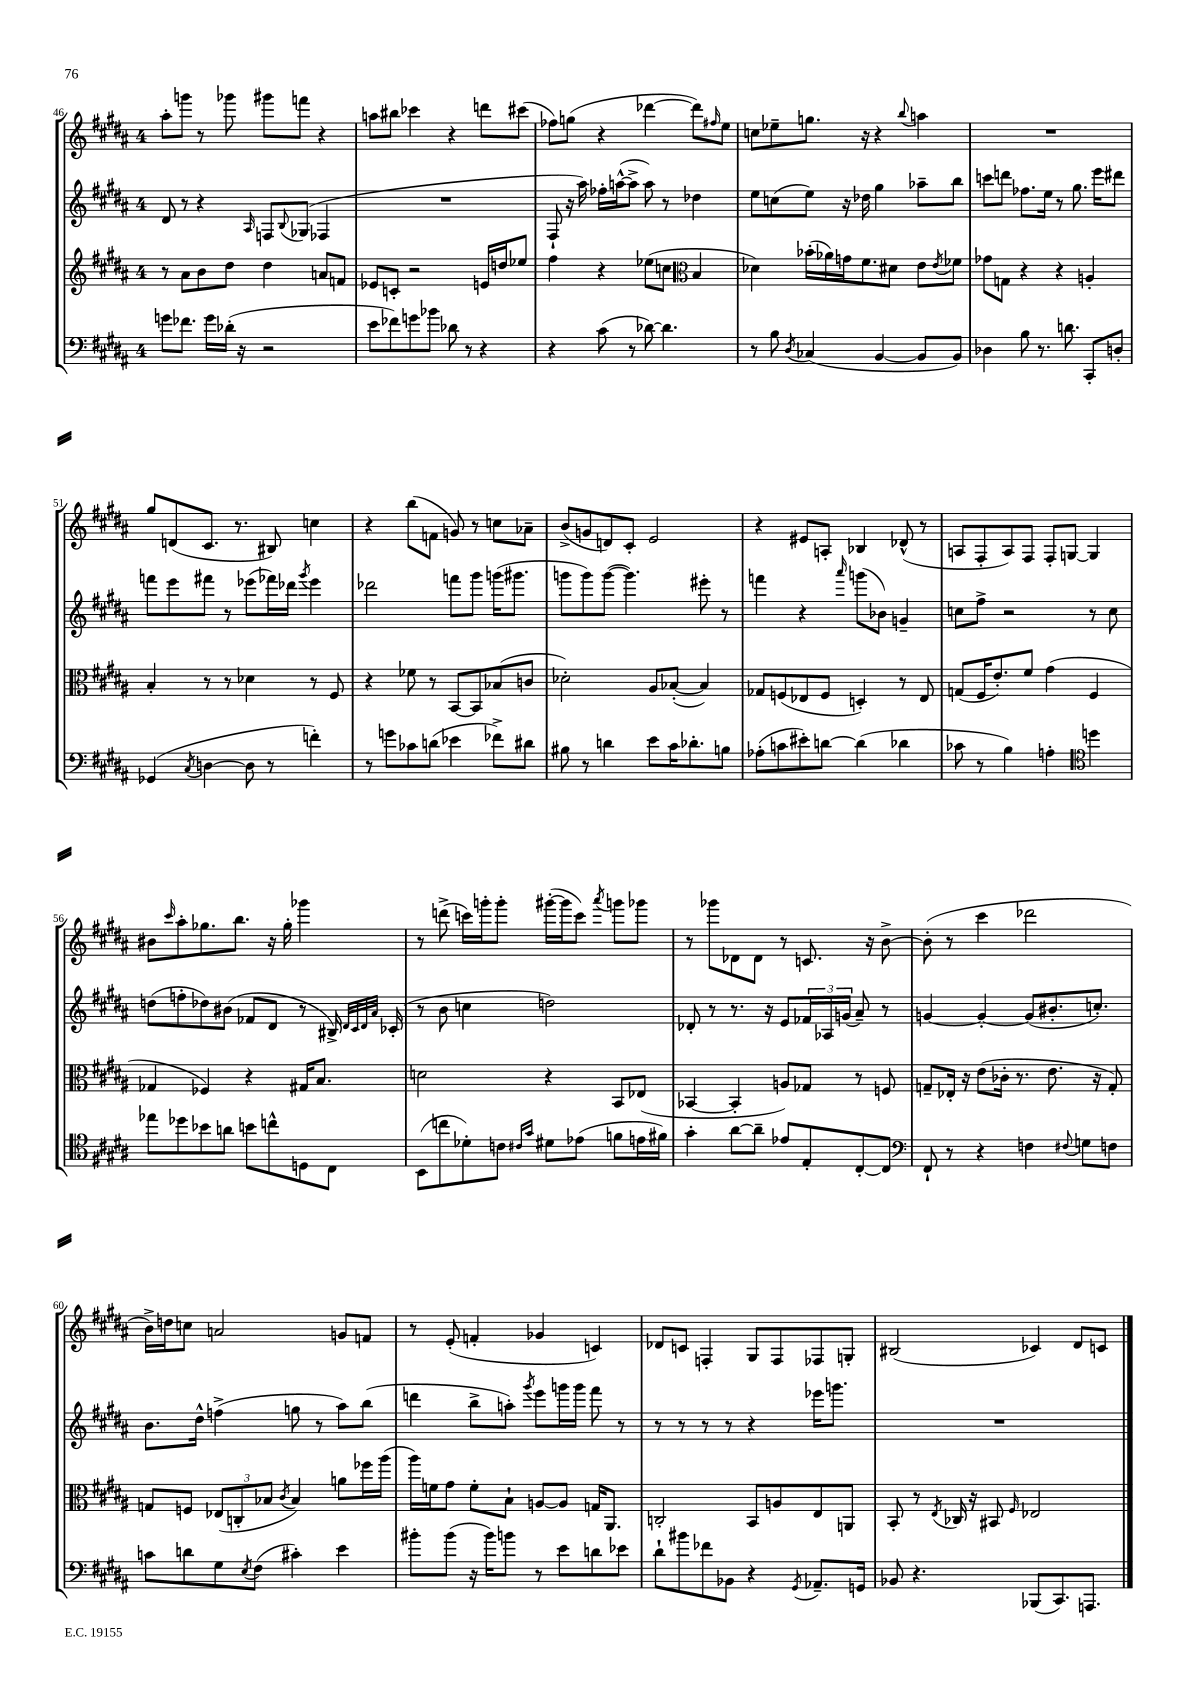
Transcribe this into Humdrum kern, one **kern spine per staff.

**kern	**kern	**kern	**kern
*part4	*part3	*part2	*part1
*staff4	*staff3	*staff2	*staff1
*clefF4	*clefG2	*clefG2	*clefG2
*k[f#c#g#d#a#]	*k[f#c#g#d#a#]	*k[f#c#g#d#a#]	*k[f#c#g#d#a#]
*M4/4	*M4/4	*M4/4	*M4/4
=46	=46	=46	=46
8gn\L	8r	8d#/	8aa#'\L
8.f-X\J	8a#\L	8r	8gggn\J
.	8b\	4r	8r
16g\LL	.	.	.
(16d-X'\JJ	8dd#\J	.	8ggg-X\
16r	.	.	.
.	.	16qqA#/	.
2r	4dd#\	8Fn/L	8ggg#X\L
.	.	8qqB/	.
.	.	(8G-X/J	8fffn\J
.	8an/L	4F-X/	4r
.	8fn/J	.	.
=47	=47	=47	=47
8e\L	8e-X/L	1r	8aan\L
8f-X\)	8cn'/J	.	8bb#X\J
8gn\	2r	.	4ccc-X\
8b-X\J	.	.	.
8d-X\	.	.	4r
8r	.	.	.
4r	16en/LL	.	8dddn\L
.	16ddn/J	.	.
.	8ee-X/J	.	(8ccc#X\J
=48	=48	=48	=48
4r	4ff#\	8F#`/	8ff-X\L)
.	.	16r	(8ggn\J
.	.	16aa#\)	.
(8c#\	4r	16ff-X'\LL	4r
.	.	([16aan^^\J	.
8r	.	8aa^\J]	.
[8d-X\)	(8ee-X\L	8aa\)	[4ddd-X\
4.d-\]	8ccn\J	8r	.
*	*clefC3	*	*
.	4B/	4dd-X\	8ddd-\L])
.	.	.	16qqff#X/
.	.	.	8ee\J
=49	=49	=49	=49
8r	4d-X\)	8ee\L	8ccn\L
8B\	.	(8ccn\	8ee-X~\
8qD#/	.	.	.
(4C-X/	(16b-X'\LL	8ee\J)	8.ggn\J
.	16a-X\)	.	.
.	16gn\J	16r	.
.	8.f#\	16dd-X\	16r
[4BB/	.	4gg#\	4r
.	8d#X\J	.	.
.	.	.	8qqbb/
8BB/L]	8e\L	8aa-X~\L	4aan\
.	8qe/	.	.
8BB/J)	8f-X\J	8bb\J	.
=50	=50	=50	=50
4D-X\	8g-X\L	8cccn\L	1r
.	8Gn\J	8dddn\J	.
8B\	4r	8.ff-X\L	.
8.r	.	.	.
.	.	16ee\Jk	.
.	4r	8r	.
8.dn\	.	.	.
.	.	8.gg#\	.
8CC#'/L	4An'/	.	.
.	.	16eee\KL	.
8Dn'/J	.	8ddd#X\J	.
!!LO:LB:g=z
=51	=51	=51	=51
(4GG-X/	4B'/	8fffn\L	8gg#/L
.	.	8eee\	(8dn/
8qC#/	.	.	.
[4Dn\	8r	8fff#X\J	8.c#/J
.	8r	8r	.
.	.	.	8.r
8D\]	4d-X\	(8eee-X\L	.
8r	.	16fff-X\L)	8B#X/)
.	.	16ddd-X\JJ	.
.	.	8qggg#/	.
4fn'\)	8r	4eee-\	4ccn\
.	8F#/	.	.
=52	=52	=52	=52
8r	4r	2ddd-X\	4r
8gn\L	.	.	.
8c-X\	8f-X\	.	(8bb\L
(8dn\J	8r	.	8fn\J
4e-X\	[8BB/L	8fffn\L	8gn/)
.	8BB/]	8ggg#\J	8r
8f-X^\L)	(8B-X/	(16gggn\KL	8ccn\L
.	.	8.ggg#X\J	.
8d#X\J	8cn/J	.	8a-X~\J
=53	=53	=53	=53
8B#X\	2d-X'\)	8gggn\L	(8b^/L
8r	.	8ggg\)	8gn/
4dn\	.	([8ggg\J	8dn/)
.	.	4.ggg\])	8c#'/J
8e\L	8A#/L	.	2e/
16c#\K	([8B-X'/J	.	.
8.d-X'\	.	.	.
.	4B-/])	8eee#X'\	.
8Bn\J	.	8r	.
=54	=54	=54	=54
(8A-X'\L	8G-X/L	4fffn\	4r
8cn\	(8Fn/	.	.
8e#X'\)	8E-X/	4r	8e#X/L
[8dn\J	8F/J	.	8An'/J
.	.	16qqaaa#/	.
(4d\]	4Dn'/)	(8gggn\L	4B-X/
.	.	8b-X\J)	.
4d-X\	8r	4gn~/	(8d-X^^/
.	8E-/	.	8r
=55	=55	=55	=55
8c-X\	(8Gn/L	8ccn\L	8An/L
8r	16F#/K	8ff#^\J	8F#'/
.	8.e'/)	.	.
4B\)	.	2r	8A/)
.	8f#/J	.	8F#/J
4An'\	(4g#\	.	8F#'/L
.	.	.	[8Gn/J
*clefC4	*	*	*
4ddn\	4F#/	8r	4G/]
.	.	8cc\	.
!!LO:LB:g=z
=56	=56	=56	=56
8ee-X\L	4G-X/	(8ddn\L	8b#X\L
.	.	.	16qqccc#/
8dd-X\	.	8ffn'\	8aa#'\
8b-X\	4F-X/)	8dd-X\)	8.gg-X\
8an\J	.	(8b#X\J	.
.	.	.	8.bb\J
8bn\L	4r	8f-X/L	.
8ccn^^\	.	8d#/J	16r
.	.	.	16gg-'\
8Dn\	16G#X/KL	8r	4ggg-X\
.	8.B/J	.	.
8C#\J	.	16B#X^/)	.
.	.	32qqd#/LLL	.
.	.	32qqc#/	.
.	.	32qqd#/	.
.	.	32qqa#/JJJ	.
.	.	(16c-X'/	.
=57	=57	=57	=57
(8BB\L	2dn\	8r	8r
8ccn\	.	8b\	(8dddn^\
8d-X'\)	.	4ccn\	16cccn\LL)
.	.	.	16gggn'\J
8cn\J	.	.	8ggg'\J
16qqc#X/LL	.	.	.
16qqg#/JJ	.	.	.
8d#X\L	4r	2ddn\)	([16ggg#X'\LL
.	.	.	16ggg#\J]
(8e-X\J	.	.	8ccc\J)
.	.	.	8qaaa#/
8fn\L	8BB/L	.	8gggn\L
16en\L	(8E-X/J	.	8ggg-X\J
16f#X\JJ)	.	.	.
=58	=58	=58	=58
4g#'\	[4BB-X/	8d-X'/	8r
.	.	8r	8ggg-X\L
[8a#\L	4BB-'/]	8.r	8d-X\
8a#~\J]	.	.	8d-\J
.	.	16r	.
8e-X/L	8An/L)	8e/L	8r
8E'/	8G-X/J	24f-X/L	8.cn/
.	.	24A-X/	.
.	.	(24gn/JJ	.
[8C#'/	8r	8a#~/)	.
.	.	.	16r
8C#/J]	8Fn/	8r	[8b^\
=59	=59	=59	=59
*clefF4	*	*	*
8FF#`/	8Gn~/L	[4gn/	(8b'\]
8r	16E-X'/Jk	.	8r
.	16r	.	.
4r	(8e\L	4g'/_	4ccc#\
.	16c-X'\Jk	.	.
.	8.r	.	.
4Fn\	.	(8g/L]	2ddd-X\
.	8.e\	8.b#X'/	.
8qqF#X/	.	.	.
8Gn\L	.	.	.
.	16r	8.ccn'/J)	.
8Fn\J	8G'/)	.	.
!!LO:LB:g=z
=60	=60	=60	=60
8cn\L	8Gn/L	8.b\L	16b^\LL)
.	.	.	16ddn\J
8dn\	8Fn/J	.	8ccn\J
.	.	16dd#^^\Jk	.
8G#\	(12E-X/L	(4ffn^\	2an/
.	12Cn'/	.	.
8qE/	.	.	.
(8F#\J	.	.	.
.	12B-X/J	.	.
.	8qc#/	.	.
4c#X'\)	4B-/)	8ggn\	.
.	.	8r	.
4e\	8an\L	8aa#\L)	8gn/L
.	16ff-X\L	(8bb\J	8fn/J
.	(16aa#\JJ	.	.
=61	=61	=61	=61
8b#X'\L	16aa#\LL)	4dddn\	8r
.	16fn\J	.	.
(8b#\J	8g#\J	.	(8e'/
16r	8f'\L	8bb^\L	4fn'/
16b#\KL)	.	.	.
8bn\J	8B`\J	8aan'\J)	.
.	.	8qggg#/	.
8r	[8An/L	8eee\L	4g-X/
8e\L	8A/J]	16gggn\L	.
.	.	16ggg\JJ	.
8dn\	16Gn/KL	8fff#\	4cn/)
.	8.AA#/J	.	.
8e-X\J	.	8r	.
=62	=62	=62	=62
8d#`\L	2Cn'/	8r	8d-X/L
8b#X\	.	8r	8cn/J
8f-X\	.	8r	4Fn'/
8BB-X\J	.	8r	.
4r	8BB/L	4r	8G#/L
.	8An/	.	8F/
8qGG#/	.	.	.
8.AA-X~/L	8E/	16eee-X\KL	8F-X/
.	.	8.gggn\J	.
.	8AAn/J	.	8Gn'/J
16GGn/Jk	.	.	.
=63	=63	=63	=63
8BB-X/	8BB'/	1r	(2B#X/
4.r	8r	.	.
.	8qE/	.	.
.	16C-X/	.	.
.	16r	.	.
.	8BB#X/	.	.
.	16qqF#/	.	.
(8BBB-X/L	2E-X/	.	4c-X/)
8.CC#/)	.	.	.
.	.	.	8d#/L
8.AAAn/J	.	.	.
.	.	.	8cn/J
==	==	==	==
*-	*-	*-	*-
